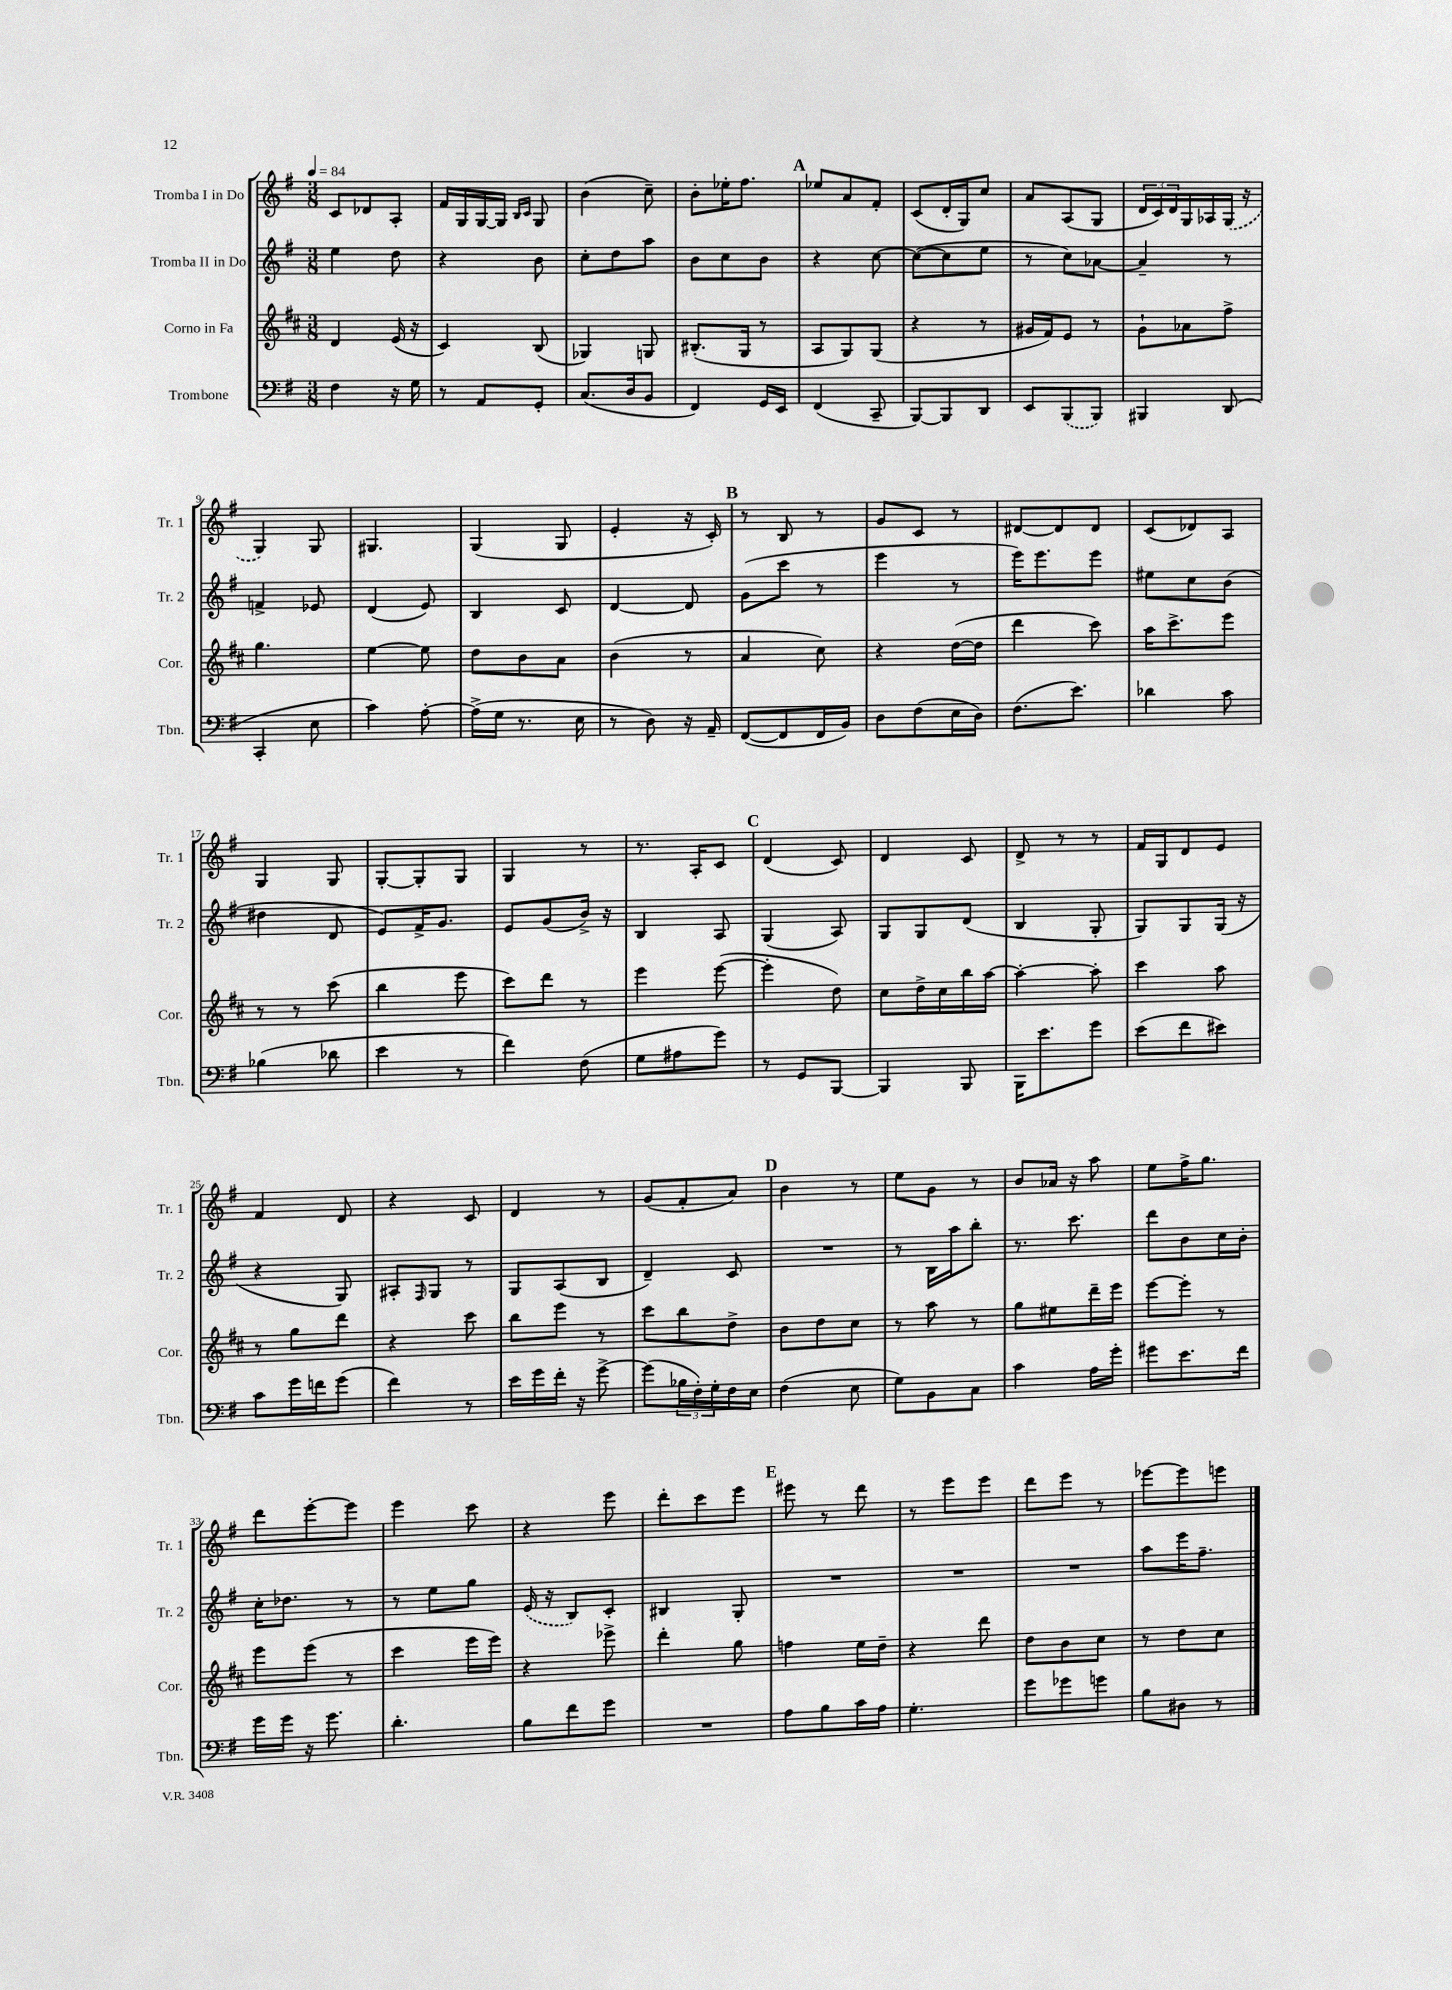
<<
\new StaffGroup <<
\new Staff = "s0" \with { instrumentName = "Tromba I in Do" shortInstrumentName = "Tr. 1" } {
    \clef treble \key g \major \numericTimeSignature \time 3/8 \tempo 4 = 84
    c'8 des'8 a8-. |
    fis'16 g16 g16~ g16 \grace { b16 c'16 } g8 |
    b'4( c''8--) |
    b'8-. ees''16-. fis''8. |
    \mark \markup { \bold "A" } ees''8 a'8 fis'8-. |
    c'8( d'16-. g16) c''8 |
    a'8 a8( g8 |
    \tuplet 3/2 { d'16 c'16) d'16 } g16 aes16 \once \slurDashed g16( r16 |
    g4) g8 |
    gis4. |
    g4( g8 |
    e'4-. r16 c'16-.) |
    \mark \markup { \bold "B" } r8 b8 r8 |
    g'8 c'8 r8 |
    dis'8~ dis'8 dis'8 |
    c'8( des'8) a8 |
    g4 g8 |
    g8~-. g8-. g8 |
    g4 r8 |
    r8. a16-. c'8 |
    \mark \markup { \bold "C" } d'4( c'8) |
    d'4 c'8 |
    d'8-> r8 r8 |
    fis'16 g16 d'8 e'8 |
    fis'4 d'8 |
    r4 c'8 |
    d'4 r8 |
    g'8( fis'8-. a'8) |
    \mark \markup { \bold "D" } b'4 r8 |
    e''8 g'8 r8 |
    b'8 aes'16 r16 a''8 |
    e''8 fis''16-> g''8. |
    d'''8 e'''8~-. e'''8 |
    e'''4 c'''8 |
    r4 e'''8 |
    d'''8-. c'''8 e'''8 |
    \mark \markup { \bold "E" } eis'''8 r8 d'''8 |
    r8 e'''8 e'''8 |
    d'''8 e'''8 r8 |
    ees'''8~ ees'''8 e'''8 \bar "|." |
}
\new Staff = "s1" \with { instrumentName = "Tromba II in Do" shortInstrumentName = "Tr. 2" } {
    \clef treble \key g \major \numericTimeSignature \time 3/8
    e''4 d''8 |
    r4 b'8 |
    c''8-. d''8 a''8 |
    b'8 c''8 b'8 |
    \mark \markup { \bold "A" } r4 c''8~ |
    c''8~( c''8 e''8 |
    r8 c''8) aes'8~ |
    aes'4-- r8 |
    f'4-> ees'8 |
    d'4( e'8) |
    b4 c'8 |
    d'4~ d'8 |
    \mark \markup { \bold "B" } g'8( c'''8 r8 |
    e'''4 r8 |
    e'''16) e'''8. e'''8 |
    eis''8 c''8 b'8( |
    dis''4 d'8 |
    e'8) fis'16-> g'8. |
    e'8 g'8( b'16->) r16 |
    b4 a8 |
    \mark \markup { \bold "C" } g4( a8) |
    g8 g8 d'8( |
    b4 g8-. |
    g8) g8 g16( r16 |
    r4 g8) |
    ais8-. \grace { fis16 } g8 r8 |
    g8 a8( b8 |
    d'4--) c'8 |
    \mark \markup { \bold "D" } R4. |
    r8 b16 a''16 b''8-. |
    r8. c'''8. |
    d'''8 b'8 c''16 b'16-. |
    c''16-. des''8. r8 |
    r8 e''8 g''8 |
    \once \slurDashed e'16( r16 b8) c'8-. |
    bis4 g8-. |
    \mark \markup { \bold "E" } R4. |
    R4. |
    R4. |
    a''8 e'''16 fis''8.-- \bar "|." |
}
\new Staff = "s2" \with { instrumentName = "Corno in Fa" shortInstrumentName = "Cor." } {
    \clef treble \key d \major \numericTimeSignature \time 3/8
    d'4 e'16( r16 |
    cis'4) b8( |
    ges4) g8 |
    bis8.-.( g16 r8 |
    \mark \markup { \bold "A" } a8 g8) g8( |
    r4 r8 |
    gis'16 fis'16) e'8 r8 |
    g'8-! aes'8 fis''8-> |
    g''4. |
    e''4~ e''8 |
    d''8 b'8 a'8 |
    b'4( r8 |
    \mark \markup { \bold "B" } a'4 cis''8) |
    r4 d''16~( d''16 |
    d'''4 cis'''8) |
    a''16 cis'''8.-> e'''8 |
    r8 r8 cis'''8( |
    b''4 e'''8 |
    cis'''8) d'''8 r8 |
    e'''4 e'''8~( |
    \mark \markup { \bold "C" } e'''4-. d''8) |
    cis''8 d''16-> cis''16 b''16 a''16~ |
    a''4~-. a''8-. |
    cis'''4 a''8 |
    r8 g''8 d'''8 |
    r4 cis'''8 |
    b''8 e'''8 r8 |
    cis'''8 b''8 d''8-> |
    \mark \markup { \bold "D" } b'8 d''8 cis''8 |
    r8 a''8 r8 |
    g''8 eis''8 d'''16-- e'''16 |
    e'''8~ e'''8-. r8 |
    e'''8 e'''8( r8 |
    cis'''4 e'''16 e'''16) |
    r4 ees'''8-> |
    d'''4-. g''8 |
    \mark \markup { \bold "E" } f''4 e''16 d''16-- |
    r4 d'''8 |
    d''8 b'8 cis''8 |
    r8 d''8 cis''8 \bar "|." |
}
\new Staff = "s3" \with { instrumentName = "Trombone" shortInstrumentName = "Tbn." } {
    \clef bass \key g \major \numericTimeSignature \time 3/8
    fis4 r16 g16 |
    r8 a,8 g,8-. |
    c8.( d16 b,8 |
    fis,4) g,16 e,16 |
    \mark \markup { \bold "A" } fis,4( c,8-- |
    b,,8~) b,,8 d,8 |
    e,8 \once \slurDashed b,,8( b,,8) |
    bis,,4 d,8( |
    c,4-. e8 |
    c'4) a8~-. |
    a16->( g16 r8. e16 |
    r8 d8) r16 a,16-- |
    \mark \markup { \bold "B" } fis,8~( fis,8 fis,16 b,16) |
    d8 fis8( e16 d16) |
    fis8.( e'8.) |
    des'4 c'8 |
    bes4( des'8 |
    e'4 r8 |
    fis'4) fis8( |
    g8 ais8 g'8) |
    \mark \markup { \bold "C" } r8 g,8 b,,8~ |
    b,,4 b,,8 |
    b,,16 e'8. g'8 |
    e'8( fis'8 eis'8) |
    c'8 g'16 f'16 g'8( |
    fis'4) r8 |
    e'16 g'16 fis'16-. r16 g'8~-> |
    g'8( \tuplet 3/2 { bes16 fis16-.) g16-. } fis16 e16 |
    \mark \markup { \bold "D" } fis4( e8 |
    g8) b,8 c8 |
    c'4 a16 g'16-. |
    gis'8 e'8. fis'16 |
    g'16 g'16 r16 g'8. |
    d'4.-. |
    b8 fis'8 g'8 |
    R4. |
    \mark \markup { \bold "E" } a8 b8 c'16 a16 |
    g4.-. |
    g'8 ges'8 g'8 |
    b8 dis8 r8 \bar "|." |
}
>>
>>
